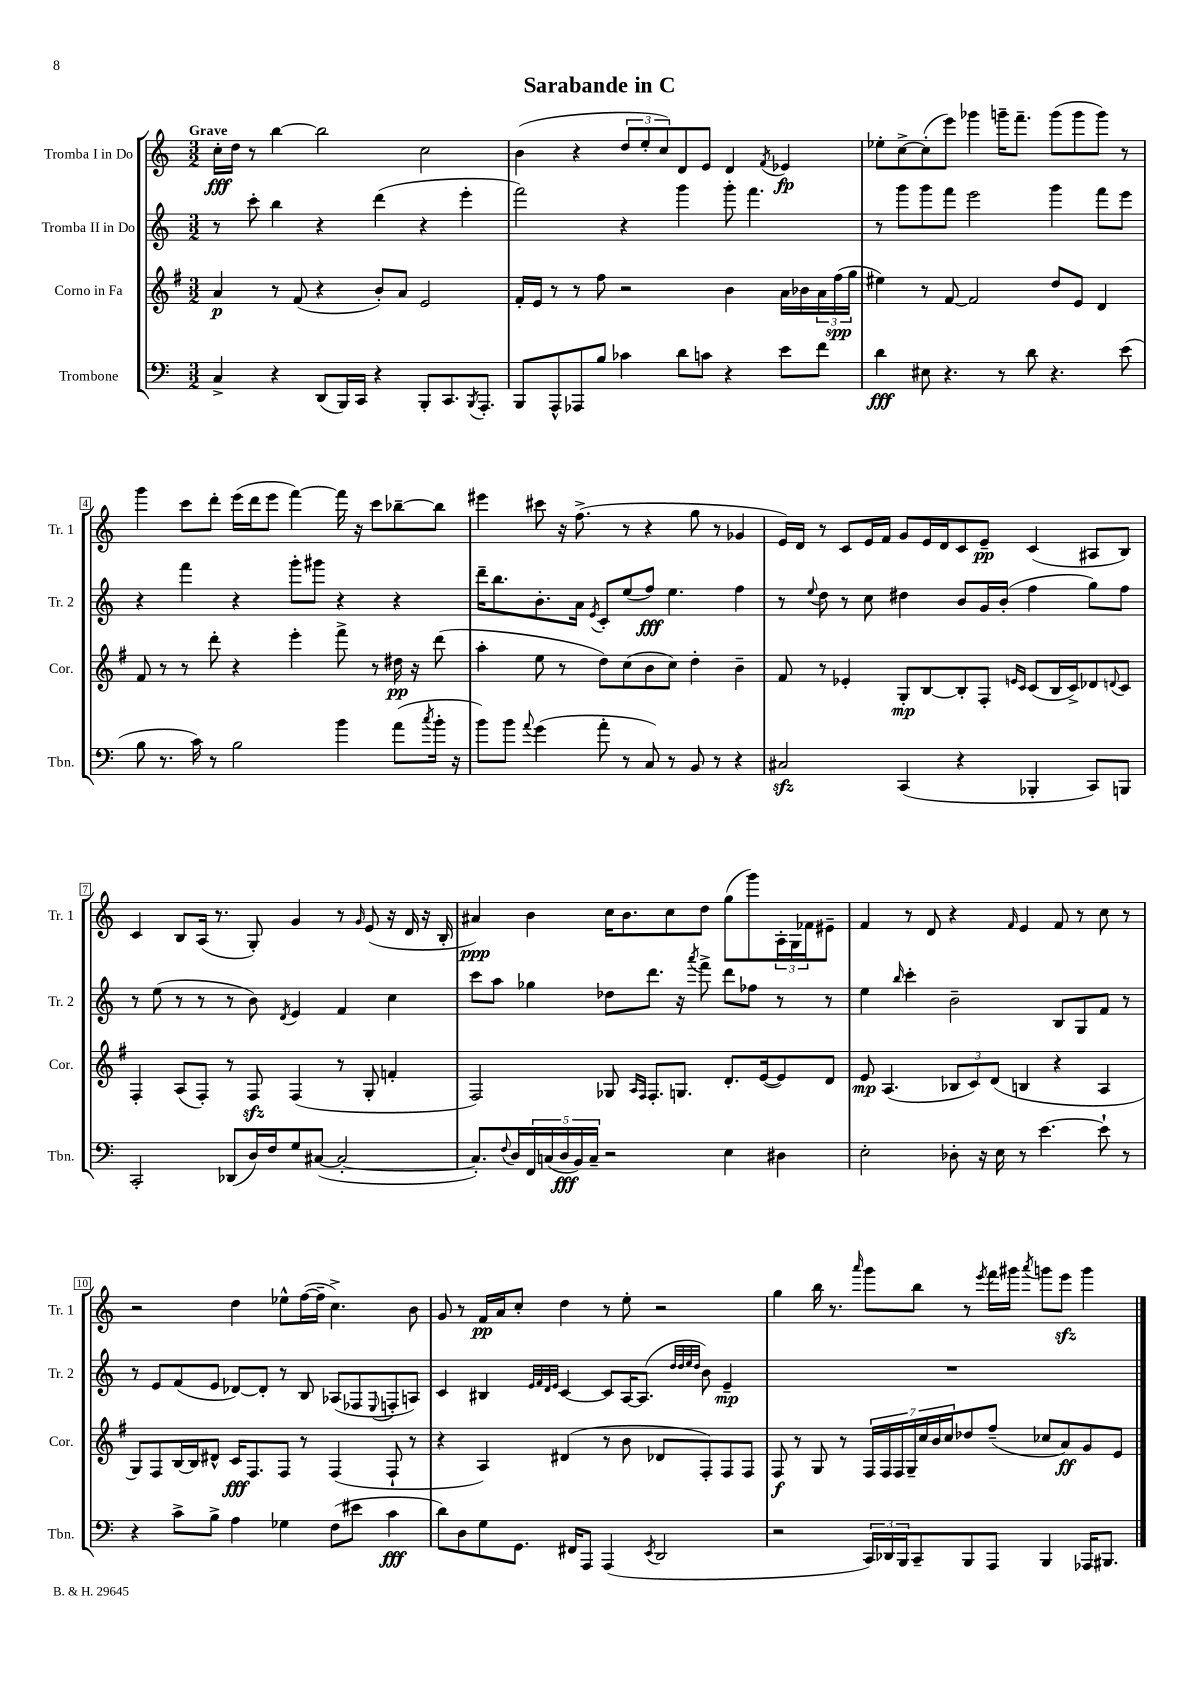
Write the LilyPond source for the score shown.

\header { title = "Sarabande in C" }
<<
\new StaffGroup <<
\new Staff = "s0" \with { instrumentName = "Tromba I in Do" shortInstrumentName = "Tr. 1" } {
    \clef treble \key c \major \numericTimeSignature \time 3/2 \tempo "Grave"
    c''16-.\fff d''16 r8 b''4~ b''2 c''2 |
    b'4( r4 \tuplet 3/2 { d''8 e''8-. c''8) } d'8 e'8 d'4 \acciaccatura { f'8 } ees'4\fp |
    ees''8-. c''8~-> c''8-.( e'''8) ges'''4 g'''16-- f'''8.-- g'''8( g'''8 g'''8) r8 |
    g'''4 c'''8 d'''8-. e'''16( d'''16 e'''8 f'''4~) f'''16 r16 c'''8 bes''8~-- bes''8 |
    eis'''4 cis'''8 r16 f''8.->( r8 r4 g''8 r8 ges'4 |
    e'16) d'16 r8 c'8 e'16 f'16 g'8 e'16 d'16 c'8 e'8--\pp c'4( ais8 b8) |
    c'4 b8 a16( r8. g8-.) g'4 r8 \grace { g'16 } e'8( r16 d'16 r16 b16-. |
    ais'4\ppp) b'4 c''16 b'8. c''8 d''8 g''8( g'''8) \tuplet 3/2 { a16-. g16 fes'16 } eis'8-- |
    f'4 r8 d'8 r4 \grace { f'16 } e'4 f'8 r8 c''8 r8 |
    r2 d''4 ees''8-^ f''16~( f''16-- c''4.->) b'8 |
    g'8 r8 f'16\pp a'16 c''8-. d''4 r8 e''8-. r2 |
    g''4 b''16 r8. \grace { a'''16 } g'''8 b''8 r8 \acciaccatura { e'''8 } f'''16 gis'''16 \acciaccatura { a'''8 } g'''8 e'''8\sfz g'''4 \bar "|." |
}
\new Staff = "s1" \with { instrumentName = "Tromba II in Do" shortInstrumentName = "Tr. 2" } {
    \clef treble \key c \major \numericTimeSignature \time 3/2
    r8 c'''8-. b''4 r4 d'''4( r4 e'''4-. |
    f'''2) r4 g'''4 g'''8-. f'''4. |
    r8 g'''8 g'''8 f'''8 e'''2 g'''4 f'''8 e'''8 |
    r4 f'''4 r4 g'''8-. gis'''8 r4 r4 |
    d'''16-- b''8. b'8.-. a'16 \acciaccatura { e'8 } c'8-. e''8( f''8\fff) e''4. f''4 |
    r8 \appoggiatura { e''8 } d''8 r8 c''8 dis''4 b'8 g'16 b'16-.( f''4 g''8) f''8 |
    r8 e''8( r8 r8 r8 b'8) \acciaccatura { d'8 } e'4 f'4 c''4 |
    c'''8 a''8 ges''4 des''8 d'''8. r16 \acciaccatura { a'''8 } f'''8-> d'''8 fes''8 r8 r8 |
    e''4 \grace { b''16 } c'''4-. b'2-- b8 g8 f'8 r8 |
    r8 e'8 f'8( e'8 des'8~) des'8-. r8 b8 aes8( fes8 \appoggiatura { e8 } f8-. a8) |
    c'4 bis4 \grace { e'32 f'32 d'32 e'32 } c'4~ c'8 a16~ a8.( \grace { d''32 d''32 e''32 d''32 } b'8) e'4--\mp |
    R1. \bar "|." |
}
\new Staff = "s2" \with { instrumentName = "Corno in Fa" shortInstrumentName = "Cor." } {
    \clef treble \key g \major \numericTimeSignature \time 3/2
    a'4\p r8 fis'8( r4 b'8-.) a'8 e'2 |
    fis'16-. e'16 r8 r8 fis''8 r2 b'4 a'16 bes'16 \tuplet 3/2 { a'16 fis''16\spp( g''16 } |
    eis''4) r8 fis'8~ fis'2 d''8 e'8 d'4 |
    fis'8 r8 r8 d'''8-. r4 e'''4-. fis'''8-> r8 dis''16\pp r16 d'''8( |
    a''4-. e''8 r8 d''8) c''8( b'8 c''8) d''4-. b'4-- |
    fis'8 r8 ees'4-. g8-.\mp b8~ b8-. fis8-. \grace { e'16 c'16 } c'8( b16 c'16->) des'8 \appoggiatura { d'8 } c'8 |
    fis4-. a8( fis8-.) r8 fis8\sfz fis4( r8 g8-. f'4-. |
    fis2) ges8 \grace { a16 fis16 } fis8.-. g8. d'8.-. e'16~( e'8) d'8 |
    e'8\mp a4.( \tuplet 3/2 { bes8 c'8) d'8( } b4 r4 a4 |
    g8) fis8 b16~ b16 dis'8-^ c'16\fff fis8. fis8 r8 fis4( fis8-! r8 |
    r4 a4) dis'4( r8 b'8 des'8 fis8-.) fis8 fis8 |
    fis8\f r8 g8 r8 \tuplet 7/4 { fis16 fis16 fis16 g16-- c''16 b'16 c''16 } des''8 fis''8--( ces''8 a'8\ff) g'8 e'8 \bar "|." |
}
\new Staff = "s3" \with { instrumentName = "Trombone" shortInstrumentName = "Tbn." } {
    \clef bass \key c \major \numericTimeSignature \time 3/2
    c4-> r4 d,8( b,,16) c,16 r4 b,,8-. c,8. \acciaccatura { b,,8 } a,,8.-. |
    b,,8 a,,8-^ aes,,8 b8 ces'4 d'8 c'8 r4 e'8 f'8 |
    d'4\fff eis8 r4. r8 d'8 r4. e'8( |
    b8 r8. c'16) r8 b2 b'4 a'8( \acciaccatura { c''8 } b'16-. r16 |
    b'8) b'8 \appoggiatura { a'8 } g'4( a'8-. r8 c8) r8 b,8 r8 r4 |
    cis2\sfz c,4( r4 bes,,4-. c,8) b,,8 |
    c,2-. des,8( d16) f16 g8 cis8~( cis2~-. |
    cis8.-.) \appoggiatura { f8 } d16 \tuplet 5/4 { f,16 c16( d16\fff b,16) c16-- } r2 e4 dis4 |
    e2-. des8-. r16 e16 r8 e'4.~ e'8-! r8 |
    r4 c'8-> b8-> a4 ges4 f8( eis'8 c'4\fff |
    d'8) d8 g8 g,8. fis,16 a,,8 a,,4( \acciaccatura { e,8 } d,2 |
    r2 \tuplet 3/2 { c,16) des,16 b,,16 } c,8-- b,,8 a,,8 b,,4 aes,,16 bis,,8. \bar "|." |
}
>>
>>
\layout { \context { \Score \override BarNumber.stencil = #(make-stencil-boxer 0.1 0.3 ly:text-interface::print) } }
